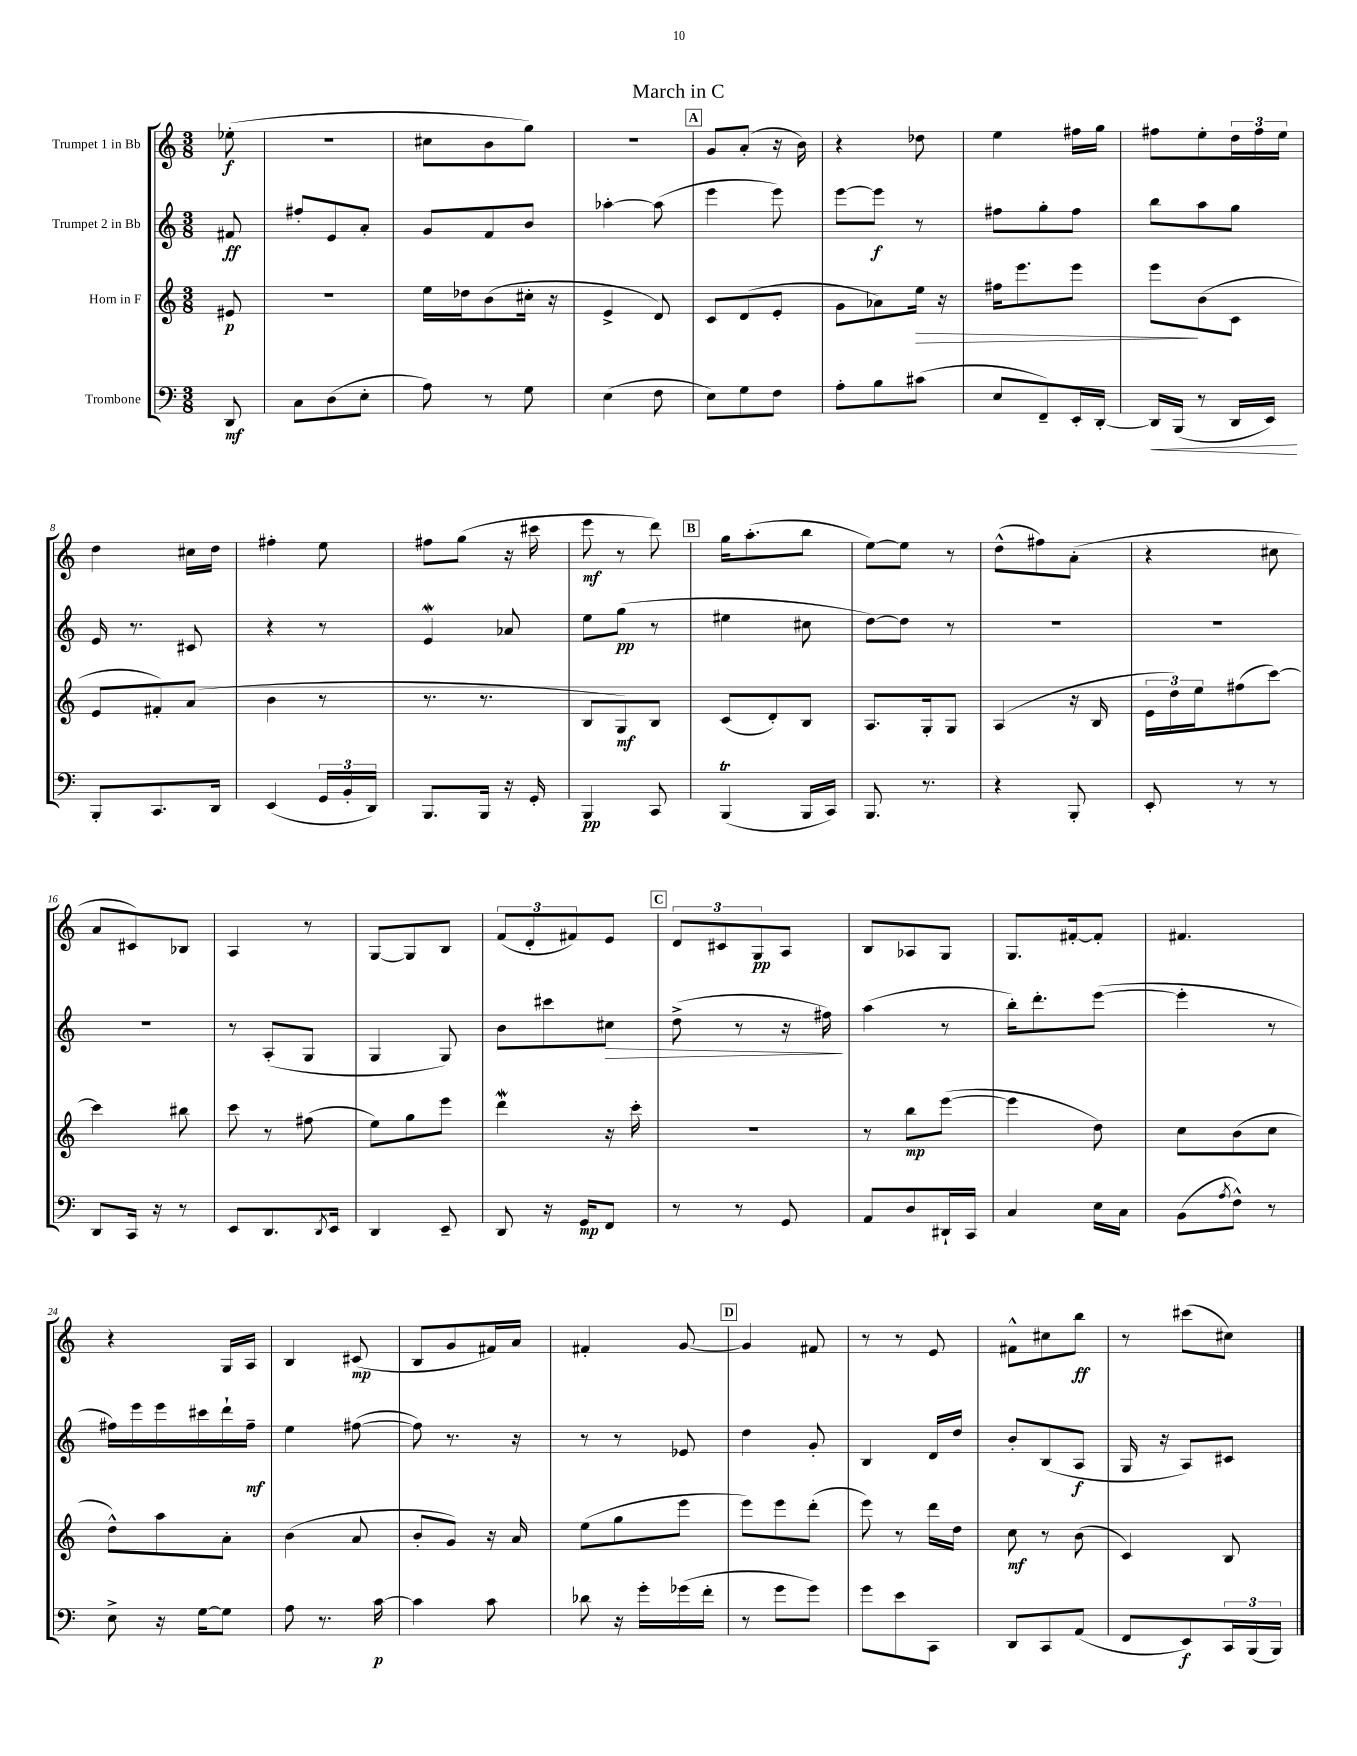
\header { title = "March in C" }
<<
\new StaffGroup <<
\new Staff = "s0" \with { instrumentName = "Trumpet 1 in Bb" } {
    \clef treble \key c \major \numericTimeSignature \time 3/8 \partial 8
    ees''8-.\f( |
    R4. |
    cis''8 b'8 g''8) |
    r4. |
    \mark \markup { \box "A" } g'8 a'8-.( r16 b'16) |
    r4 des''8 |
    e''4 fis''16 g''16 |
    fis''8 e''8-. \tuplet 3/2 { d''16 fis''16 e''16 } |
    d''4 cis''16 d''16 |
    fis''4-. e''8 |
    fis''8 g''8( r16 cis'''16 |
    e'''8\mf r8 d'''8) |
    \mark \markup { \box "B" } g''16 a''8.-.( b''8 |
    e''8~) e''8 r8 |
    d''8-^( fis''8) a'8-.( |
    r4 cis''8 |
    a'8 cis'8) bes8 |
    a4 r8 |
    g8~ g8 b8 |
    \tuplet 3/2 { f'8( d'8-. fis'8) } e'8 |
    \mark \markup { \box "C" } \tuplet 3/2 { d'8 cis'8 g8\pp } a8 |
    b8 aes8 g8 |
    g8. fis'16~-. fis'8-. |
    fis'4. |
    r4 g16 a16 |
    b4 cis'8\mp( |
    b8 g'8 fis'16) a'16 |
    fis'4-. g'8~ |
    \mark \markup { \box "D" } g'4 fis'8 |
    r8 r8 e'8 |
    fis'8-^ cis''8 b''8\ff |
    r8 cis'''8( cis''8) \bar "|." |
}
\new Staff = "s1" \with { instrumentName = "Trumpet 2 in Bb" } {
    \clef treble \key c \major \numericTimeSignature \time 3/8 \partial 8
    fis'8\ff |
    fis''8-. e'8 a'8-. |
    g'8 f'8 b'8 |
    aes''4~-. aes''8( |
    \mark \markup { \box "A" } e'''4 e'''8) |
    e'''8~ e'''8\f r8 |
    fis''8 g''8-. fis''8 |
    b''8 a''8 g''8 |
    e'16 r8. cis'8 |
    r4 r8 |
    e'4\mordent aes'8 |
    e''8 g''8\pp( r8 |
    \mark \markup { \box "B" } eis''4 cis''8 |
    d''8~) d''8 r8 |
    R4. |
    R4. |
    R4. |
    r8 a8-.( g8 |
    g4 g8) |
    b'8 cis'''8 cis''8\> |
    \mark \markup { \box "C" } d''8->( r8 r16 fis''16\!) |
    a''4( r8 |
    b''16-.) d'''8.-. e'''8~( |
    e'''4-. r8 |
    fis''16) e'''16 e'''16 cis'''16 d'''16-! fis''16--\mf |
    e''4 fis''8~( |
    fis''8) r8. r16 |
    r8 r8 ees'8 |
    \mark \markup { \box "D" } d''4 g'8-. |
    b4 d'16 d''16 |
    b'8-. b8( a8\f |
    g16 r16 a8) cis'8 \bar "|." |
}
\new Staff = "s2" \with { instrumentName = "Horn in F" } {
    \clef treble \key c \major \numericTimeSignature \time 3/8 \partial 8
    eis'8\p |
    R4. |
    e''16 des''16 b'8( cis''16-. r16 |
    e'4-> d'8) |
    \mark \markup { \box "A" } c'8 d'8( e'8-. |
    g'8 aes'8) e''16\> r16 |
    fis''16 e'''8. e'''8 |
    e'''8\! b'8( c'8 |
    e'8 fis'8-.) a'8( |
    b'4 r8 |
    r8. r8. |
    b8 g8\mf) b8 |
    \mark \markup { \box "B" } c'8( d'8-.) b8 |
    a8. g16-. g8 |
    a4( r16 b16 |
    \tuplet 3/2 { e'16 d''16) e''16 } fis''8( c'''8~) |
    c'''4 bis''8 |
    c'''8 r8 fis''8( |
    e''8) g''8 e'''8 |
    d'''4\mordent r16 c'''16-. |
    \mark \markup { \box "C" } R4. |
    r8 b''8\mp e'''8~( |
    e'''4 d''8) |
    c''8 b'8( c''8 |
    d''8-^) a''8 a'8-. |
    b'4( a'8 |
    b'8-. g'8) r16 a'16 |
    e''8( g''8 e'''8 |
    \mark \markup { \box "D" } e'''8) e'''8 d'''8-.( |
    e'''8) r8 d'''16 d''16 |
    c''8\mf r8 b'8( |
    c'4) b8 \bar "|." |
}
\new Staff = "s3" \with { instrumentName = "Trombone" } {
    \clef bass \key c \major \numericTimeSignature \time 3/8 \partial 8
    d,8\mf |
    c8 d8( e8-. |
    a8) r8 g8 |
    e4( f8 |
    \mark \markup { \box "A" } e8) g8 f8 |
    a8-. b8 cis'8( |
    e8 f,8--) e,16-. d,16~-. |
    d,16\< b,,16( r8 d,16 e,16\!) |
    b,,8-. c,8. d,16 |
    e,4( \tuplet 3/2 { g,16 b,16-. d,16) } |
    b,,8. b,,16 r16 g,16-. |
    b,,4\pp c,8 |
    \mark \markup { \box "B" } b,,4\trill( b,,16 c,16) |
    b,,8. r8. |
    r4 b,,8-. |
    e,8-. r8 r8 |
    d,8 c,16 r16 r8 |
    e,8 d,8. \acciaccatura { d,8 } e,16 |
    d,4 e,8-- |
    d,8 r16 g,16\mp f,8 |
    \mark \markup { \box "C" } r8 r8 g,8 |
    a,8 d8 dis,16-! c,16 |
    c4 e16 c16 |
    b,8( \acciaccatura { a8 } f8-^) r8 |
    e8-> r16 g16~ g8 |
    a8 r8. c'16~\p |
    c'4 c'8 |
    des'8 r16 g'16-. ges'16( f'16-. |
    \mark \markup { \box "D" } r8 g'8 g'8) |
    g'8 e'8 c,8 |
    d,8 c,8 a,8( |
    f,8 e,8\f) \tuplet 3/2 { c,16 b,,16( b,,16) } \bar "|." |
}
>>
>>
